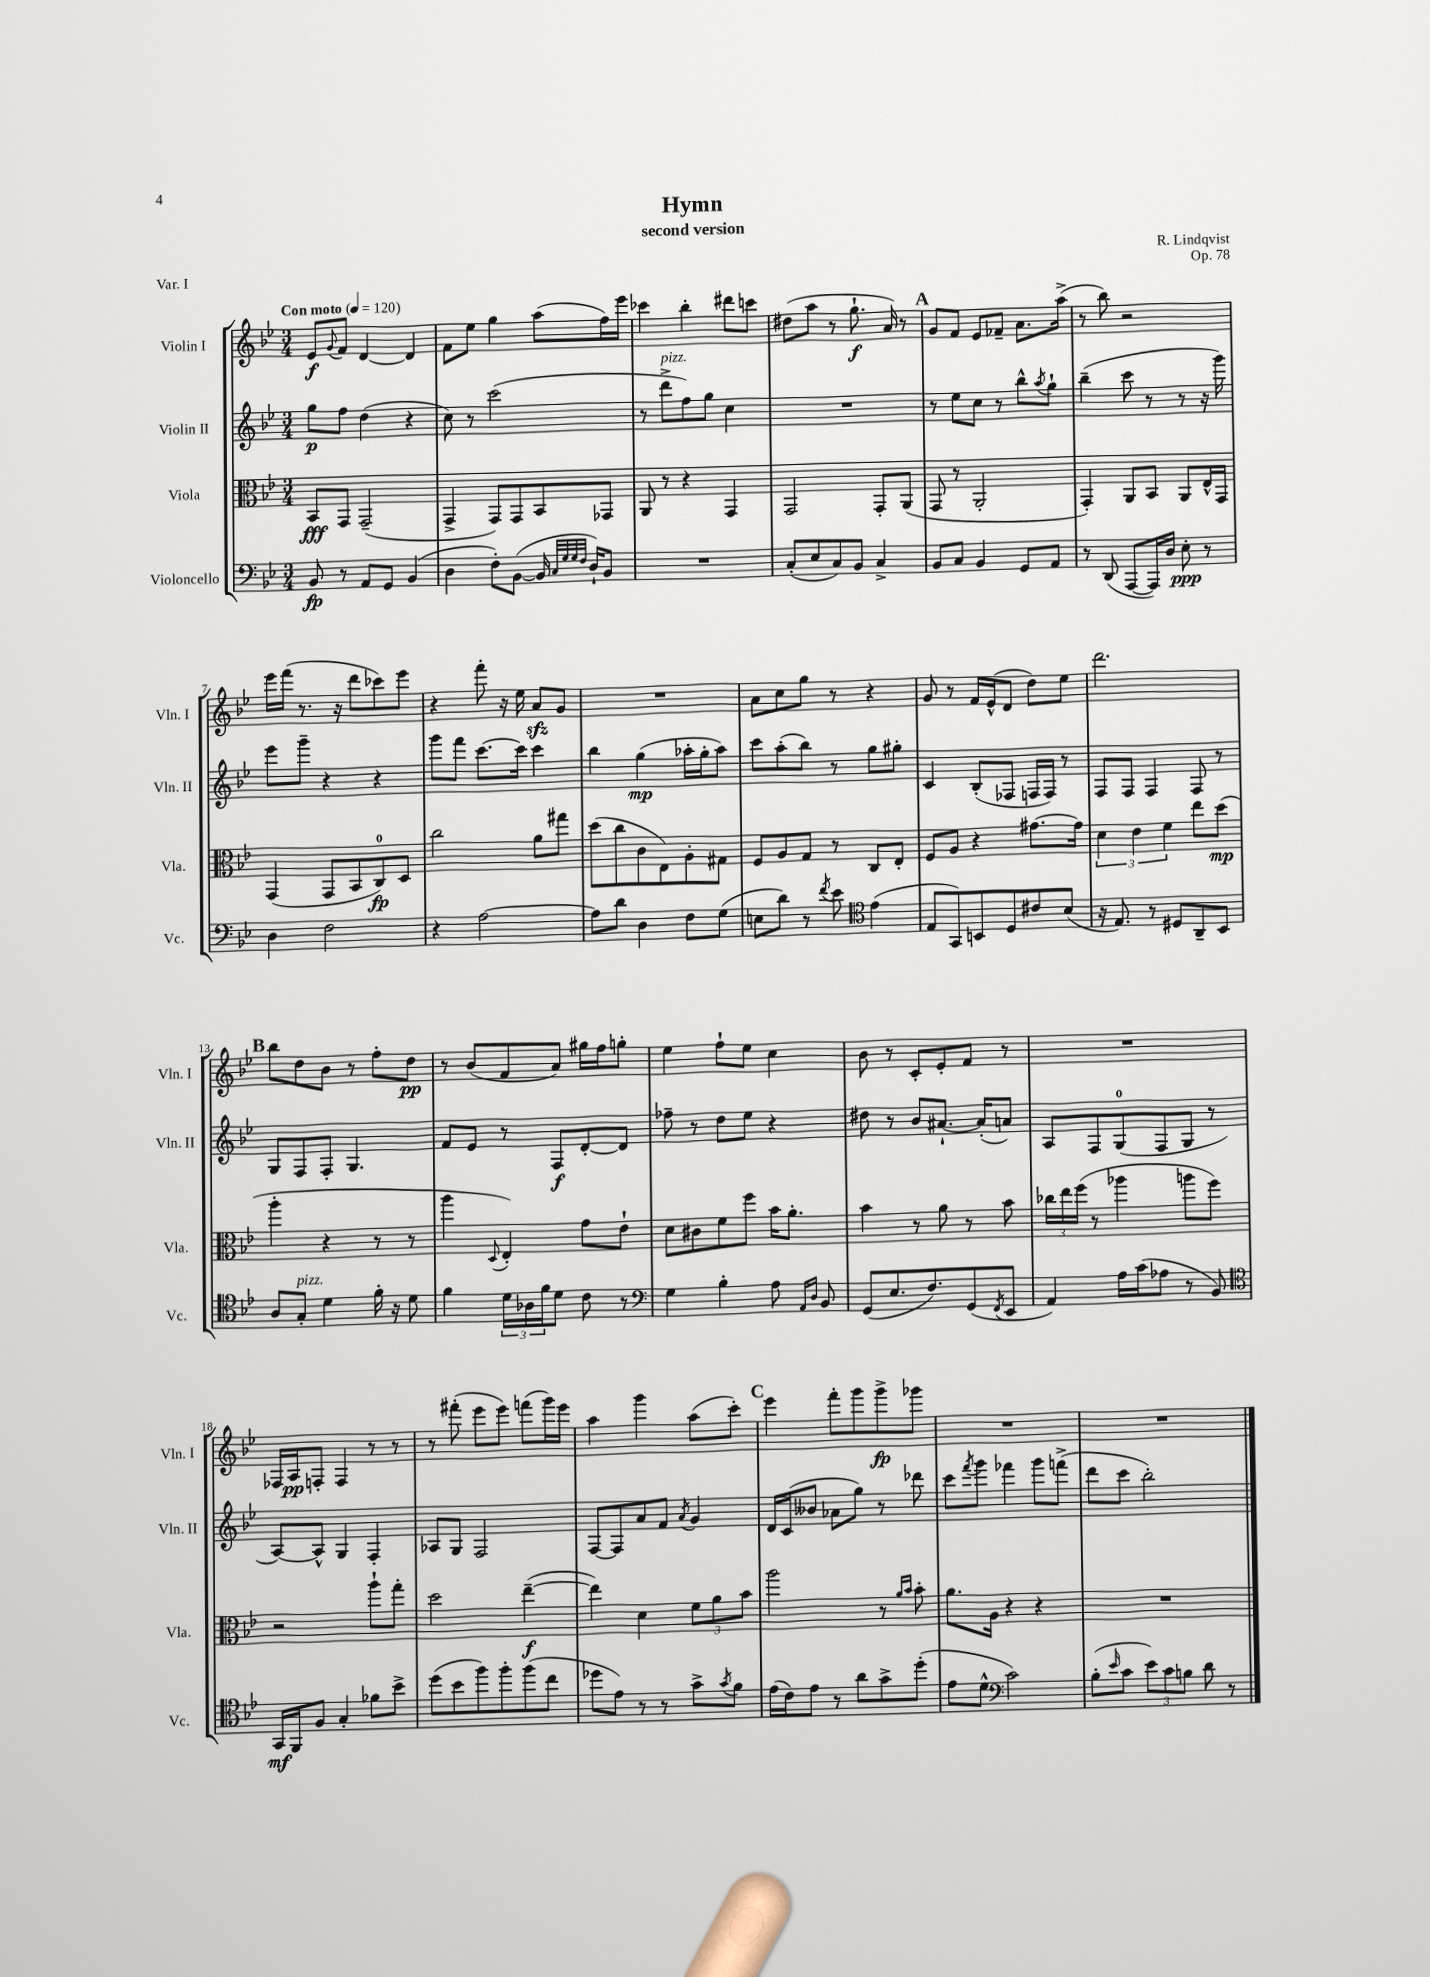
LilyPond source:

\header { title = "Hymn" composer = "R. Lindqvist" subtitle = "second version" opus = "Op. 78" piece = "Var. I" }
<<
\new StaffGroup <<
\new Staff = "s0" \with { instrumentName = "Violin I" shortInstrumentName = "Vln. I" } {
    \clef treble \key bes \major \numericTimeSignature \time 3/4 \tempo "Con moto" 4 = 120
    ees'8\f \appoggiatura { g'8 } f'8 d'4~ d'4 |
    f'8 ees''8 g''4 a''8( f''16) ees'''16 |
    ces'''4 bes''4-. dis'''8 c'''8 |
    dis''8( a''8 r8 g''8.-!\f a'16) r8 |
    \mark \markup { \bold "A" } g'8 f'8 ees'8 fes'8-- a'8. a''16->( |
    r8 bes''8) r2 |
    ees'''16 f'''16( r8. r16 d'''8 ces'''8) ees'''8 |
    r4 f'''8-. r16 ees''16 a'8\sfz g'8 |
    R2. |
    a'8 c''8 g''8 r8 r4 |
    g'8 r8 f'16 ees'16-^( d'8 d''8) ees''8 |
    d'''2. |
    \mark \markup { \bold "B" } bes''8 d''8 bes'8 r8 f''8-. d''8\pp |
    r8 bes'8( f'8 a'8) gis''16 f''16 g''8-. |
    ees''4 f''8-! ees''8 c''4 |
    bes'8 r8 c'8-. ees'8-. f'8 r8 |
    R2. |
    fes16 a16\pp f8-. f4 r8 r8 |
    r8 fis'''8-.( ees'''8 ees'''8) f'''8( g'''16) ees'''16 |
    a''4 g'''4 a''8( c'''8-.) |
    \mark \markup { \bold "C" } ees'''4 f'''8-. g'''8 g'''8->\fp ges'''8 |
    R2. |
    R2. \bar "|." |
}
\new Staff = "s1" \with { instrumentName = "Violin II" shortInstrumentName = "Vln. II" } {
    \clef treble \key bes \major \numericTimeSignature \time 3/4
    g''8\p f''8 d''4( r4 |
    c''8) r8 c'''2( |
    r8 d'''8->^\markup { \italic "pizz." } f''8) g''8 c''4 |
    R2. |
    \mark \markup { \bold "A" } r8 ees''8 c''8 r8 bes''8-^ \acciaccatura { a''8 } g''8-! |
    bes''4--( c'''8 r8 r8 r16 g'''16) |
    ees'''8 g'''8-- r4 r4 |
    g'''8 f'''8 c'''8.~ c'''16 c'''4 |
    bes''4 g''4\mp( aes''16-. g''16-. aes''8) |
    c'''8 a''8-.( bes''8) r8 g''8 gis''8-. |
    c'4 bes8-.( fes8 f16 f16) r8 |
    f8 f8 f4 f8 r8 |
    \mark \markup { \bold "B" } g8 f8 f8-. g4. |
    f'8 ees'8 r8 f8\f d'8~-. d'8 |
    fes''8-- r8 d''8 ees''8 r4 |
    dis''8 r8 bes'8 ais'8.~-! ais'16-.( a'8) |
    a8 f8 g8-0( f8 g8 r8 |
    a8~) a8-^ g4 f4-. |
    aes8 g8 f2 |
    f8~ f8 a'8 f'8 \acciaccatura { a'8 } g'4 |
    \mark \markup { \bold "C" } d'16 c'16( beses'8 aes'8 g''8) r8 des'''8 |
    c'''8 \acciaccatura { f'''8 } g'''8 fes'''4 g'''8 f'''8->( |
    d'''8 c'''8 bes''2-.) \bar "|." |
}
\new Staff = "s2" \with { instrumentName = "Viola" shortInstrumentName = "Vla." } {
    \clef alto \key bes \major \numericTimeSignature \time 3/4
    bes,8\fff g,8 g,2--( |
    g,4-> g,8) g,8 bes,8 ges,8 |
    a,8 r8 r4 g,4 |
    g,2 g,8-. a,8( |
    \mark \markup { \bold "A" } g,8 r8 a,2-. |
    g,4-.) a,8 bes,8 a,8 ees16-^ g,16 |
    g,4( g,8 bes,8 c8-0\fp) d8 |
    c''2 a'8 gis''8 |
    d''8( c''8 c'8 ees8) a8-. gis8 |
    f8 a8 g8 r8 c8 ees8-. |
    f8 a8 r4 gis'8.~ gis'16 |
    \tuplet 3/2 { d'4 ees'4 f'4 } ees''8 d''8\mp( |
    \mark \markup { \bold "B" } a''4-. r4 r8 r8 |
    a''4 \appoggiatura { d8 } ees4-.) g'8 ees'8-! |
    d'8 cis'8 f'8 f''8 bes'16 a'8.-. |
    bes'4 r8 a'8 r8 bes'8 |
    \tuplet 3/2 { ces''16 ees''16 f''16( } r8 aes''4 a''8 f''8) |
    r2 a''8-! g''8-. |
    d''2 ees''4~--\f( |
    ees''4) d'4 \tuplet 3/2 { f'8 a'8 bes'8 } |
    \mark \markup { \bold "C" } a''2 r8 \grace { a'16 bes'16 } bes'8-. |
    a'8. a16 r4 r4 |
    R2. \bar "|." |
}
\new Staff = "s3" \with { instrumentName = "Violoncello" shortInstrumentName = "Vc." } {
    \clef bass \key bes \major \numericTimeSignature \time 3/4
    bes,8\fp r8 a,8 g,8 bes,4( |
    d4 f8-.) bes,8~( bes,16 \grace { c32 g32 g32 f32 } d16-!) bes,8 |
    R2. |
    c8-.( ees8 c8) bes,8 c4-> |
    \mark \markup { \bold "A" } bes,8 c8 bes,4 g,8 a,8 |
    r8 d,8( a,,8~ a,,16) d16 ees8-.\ppp r8 |
    d4 f2 |
    r4 a2~ |
    a8 d'8 d4 f8 g8( |
    e8 d'8) r8 \acciaccatura { f'8 } ees'8 \clef tenor ees'4( |
    ees8 g,8) b,8 d8 cis'8 bes8( |
    r16 ees8.) r8 dis8 a,8-- bes,8 |
    \mark \markup { \bold "B" } a8 g8-.^\markup { \italic "pizz." } d'4 f'16-. r16 d'8 |
    f'4 \tuplet 3/2 { d'16 aes16 f'16 } d'8 c'8 r8 |
    \clef bass g4 bes4-. a8 \grace { a,16 d16 } bes,8 |
    g,8( ees8. f8.) g,8( \acciaccatura { f,8 } ees,8 |
    a,4) a16 c'16( aes8 r8 bes,8) |
    \clef tenor g,16\mf f,16 f8 g4-. fes'8 bes'8-> |
    d''8( bes'8 f''8) f''8-. f''8( c''8 |
    des''8 ees'8) r8 r8 g'8-> \acciaccatura { g'8 } f'8 |
    \mark \markup { \bold "C" } ees'16( c'16) ees'8 r8 a'8 g'8-> d''8-.( |
    ees'8 d'8-^ \clef bass c'2) |
    bes8-.( \grace { ees'16 } c'8 \tuplet 3/2 { ees'8) c'8 b8 } d'8 r8 \bar "|." |
}
>>
>>
